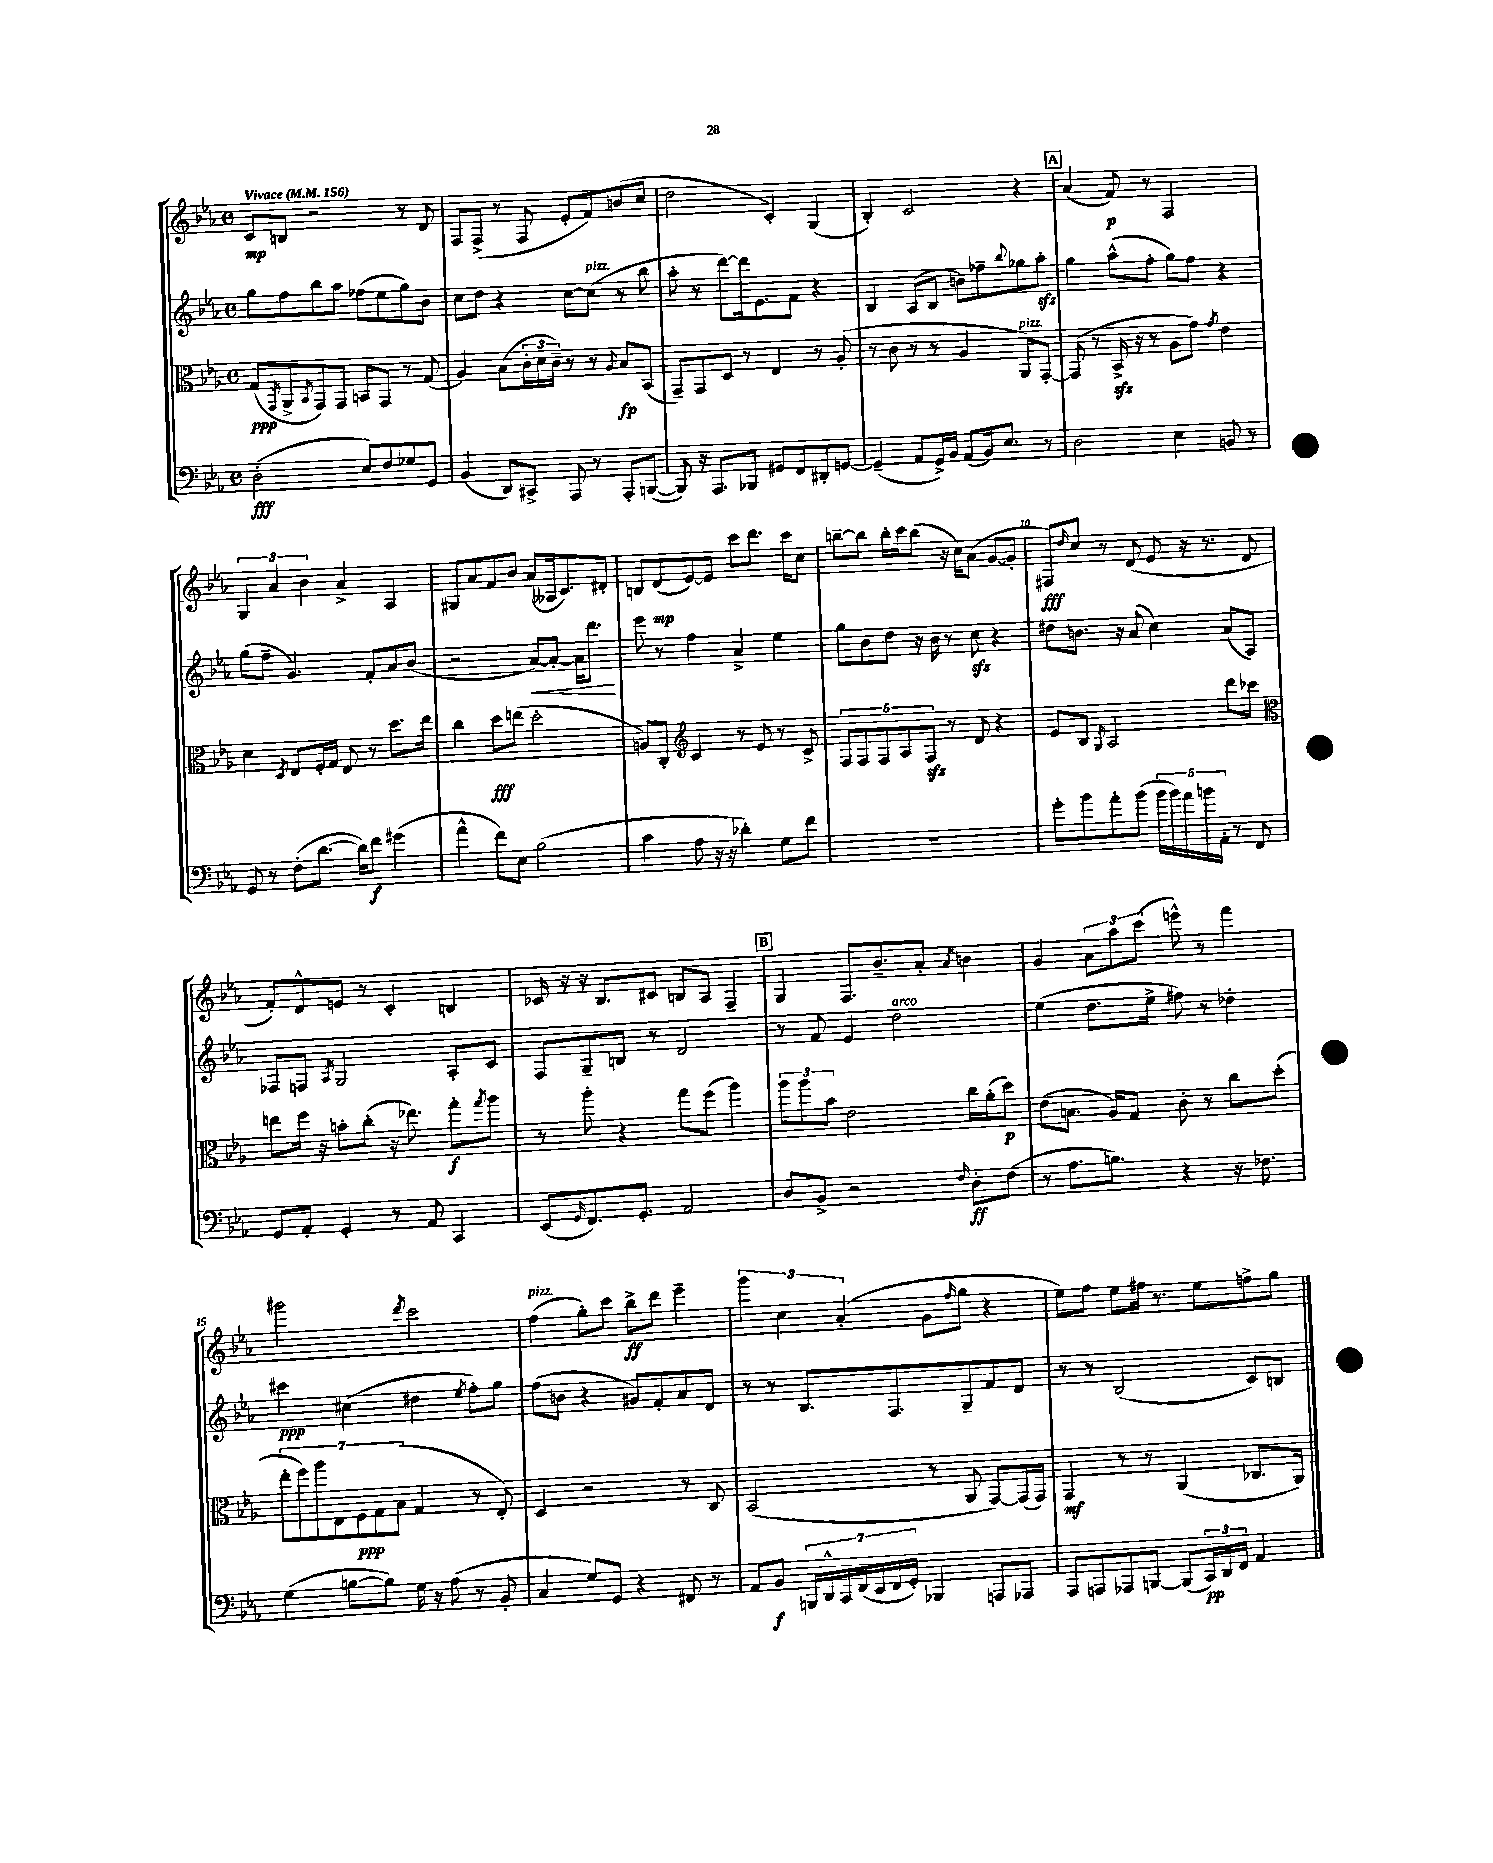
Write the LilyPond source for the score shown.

<<
\new StaffGroup <<
\new Staff = "s0" {
    \clef treble \key ees \major \defaultTimeSignature \time 4/4 \tempo "Vivace" 4 = 156
    c'8\mp b8 r2 r8 d'8 |
    f8 f8->( r8 f8 ees'8-. f'8) b'8( c''8 |
    d''2 c'4-.) g4( |
    bes4-.) c'2 r4 |
    \mark \markup { \box "A" } aes'4( f'8\p) r8 f2 |
    \tuplet 3/2 { g4 aes'4 bes'4 } aes'4-> aes4 |
    gis8 aes'8 f'8 bes'8 aes'8( aeses16 c'8.) dis'8-. |
    b8 d'8\mp( ees'8~) ees'8 c'''8 d'''8. c'''16 c''8 |
    b''8~-- b''8 b''16-. c'''16 b''8( r16 c''16) aes'8( g'8~ g'8-. |
    fis8\fff) \grace { d''16 } c''8 r8 d'8( ees'8 r16 r8. d'8 |
    f'8-.) d'8-^ e'8 r8 c'4-. b4 |
    ces'16 r16 r16 bes8. cis'8 b8 aes8 f4-- |
    \mark \markup { \box "B" } g4 f8. bes'8.-- aes'8-. \acciaccatura { aes'8 } b'4 |
    g'4 \tuplet 3/2 { aes'8 aes''8 c'''8( } e'''8-^) r8 f'''4 |
    gis'''2 \acciaccatura { d'''8 } c'''2 |
    f''4^\markup { \italic "pizz." }( g''8-.) c'''8 bes''8->\ff d'''8 ees'''4-- |
    \tuplet 3/2 { g'''4 c''4 aes'4-.( } g'8 \grace { f''16 } g''8 r4 |
    ees''8) f''8 ees''8 fis''16 r8. ees''8 f''8-> g''8 \bar "|." |
}
\new Staff = "s1" {
    \clef treble \key ees \major \defaultTimeSignature \time 4/4
    g''8 f''8 bes''8 aes''8 fes''8( ees''8 g''8) bes'8 |
    c''8 d''8 r4 c''8~ c''8^\markup { \italic "pizz." }( r8 bes''8 |
    aes''8-. r8 d'''8~) d'''16 ees'8. f'8 r4 |
    bes4 aes8( bes8 b'8) fes''8-- \appoggiatura { bes''8 } ges''8 aes''8-.\sfz |
    \mark \markup { \box "A" } g''4 aes''8-^( f''8-. g''8) f''8 r4 |
    g''8( f''8-- g'4.) f'8-. aes'8 bes'8( |
    r2 aes'8~\<) aes'8~-. aes'16 d'''8.\! |
    ees'''8 r8 f''4 aes'4-> ees''4 |
    g''8 bes'8 d''8 r16 bes'16 r8 c''8\sfz r4 |
    dis''8 b'8. r16 aes'8( c''4) aes'8( aes8) |
    fes8 f8 \acciaccatura { aes8 } g2 aes8-. c'8 |
    f8 g8-- b8 r8 d'2 |
    \mark \markup { \box "B" } r8 f'8 ees'4 d''2^\markup { \italic "arco" } |
    ees''4( d''8. ees''16-> fis''8) r8 des''4-. |
    cis'''4\ppp cis''4( dis''4 \acciaccatura { ees''8 } f''8-.) g''8 |
    f''8( b'8 r4 gis'8) f'8-. aes'8 d'8 |
    r8 r8 bes8. f8. g8-- f'8 d'8 |
    r8 r8 bes2( c'8) b8 \bar "|." |
}
\new Staff = "s2" {
    \clef alto \key ees \major \defaultTimeSignature \time 4/4
    g8\ppp( \acciaccatura { g,8 } aes,8-> \acciaccatura { bes,8 } g,8) g,8 b,8 g,8 r8 g8( |
    aes4) bes8( \tuplet 3/2 { c'16-. d'16 c'16--) } r8 r8 \appoggiatura { aes8 } bes8\fp bes,8( |
    g,8--) g,8 d8 r8 ees4 r8 aes8-.( |
    r8 c'8 r8 r8 aes4 aes,8^\markup { \italic "pizz." }) g,8~-. |
    \mark \markup { \box "A" } g,8( r8 bes,16->\sfz r16 r8 aes8 g'8) \acciaccatura { g'8 } ees'4 |
    d'4 \acciaccatura { d8 } ees8 f16-. g16 ees8 r8 d''8. ees''16 |
    c''4 d''8\fff e''8( d''2-. |
    a8) c8-. \clef treble c'4 r8 ees'8 r8 c'8-> |
    \tuplet 5/4 { f8 f8 f8 aes8 f8\sfz } r8 d'8 r4 |
    ees'8 bes8 \acciaccatura { g8 } aes2 d'''8 ces'''8 |
    \clef alto e''8 f''16 r16 b'8-. c''8-.( r16 ees''8.) g''8-.\f \acciaccatura { g''8 } aes''8 |
    r8 aes''8-. r4 g''8 f''8( aes''4) |
    \mark \markup { \box "B" } \tuplet 3/2 { aes''8 aes''8 bes'8 } ees'2 c''16 aes'16-.( d''8\p) |
    ees'8( b8. aes16) g8 c'8-. r8 c''8 d''8-.( |
    \tuplet 7/4 { ees''8-. f''8) aes''8 ees8 f8\ppp g8 bes8( } g4 r8 ees8-.) |
    d4 r2 r8 c8 |
    bes,2( r8 aes,8 g,8~) g,16( g,16) |
    g,4\mf r8 r8 aes,4( ces8. aes,16) \bar "|." |
}
\new Staff = "s3" {
    \clef bass \key ees \major \defaultTimeSignature \time 4/4
    d2-.\fff( ees8) f8 ges8 g,8 |
    bes,4( d,8) cis,8-> aes,,8 r8 aes,,8-. b,,8~( |
    b,,8) r16 aes,,8. bes,,8 gis,8 f,8 dis,8-. g,8~ |
    g,4--( aes,8 g,16->) bes,16 aes,8( bes,16) ees8. r8 |
    \mark \markup { \box "A" } d2 ees4 b,8 r8 |
    g,8 r8 f8-.( d'8.~ d'16) f'8\f gis'4( |
    aes'4-^ f'8) ees8 bes2( |
    c'4 aes8 r16 r16 des'4-.) g8 f'8 |
    R1 |
    g'8-. bes'8 aes'8-. bes'8( \tuplet 5/4 { bes'16 bes'16) aes'16 b'16 aes,16-. } r8 f,8 |
    g,8 aes,8-. g,4-. r8 aes,8 c,4 |
    ees,8( \grace { g,16 } f,8.) g,8.-. aes,2 |
    \mark \markup { \box "B" } d8 bes,8-> r2 \grace { f16 } d8-.\ff f8( |
    r8 aes8. b8.) r4 r16 fes8. |
    g4( b8~ b8) g16 r16 aes8( r8 bes,8-. |
    c4 g8) g,8 r4 fis,8 r8 |
    aes,8 bes,8\f \tuplet 7/4 { b,,16 d,16-^ c,16 f,16( ees,16 f,16 g,16-.) } bes,,4 a,,8 aes,,8 |
    aes,,8 a,,8 aes,,8 b,,8~ b,,8( \tuplet 3/2 { c,16\pp) d,16 f,16 } aes,4 \bar "|." |
}
>>
>>
\layout { \context { \Score \override BarNumber.break-visibility = ##(#f #t #t) barNumberVisibility = #(every-nth-bar-number-visible 5) } }
